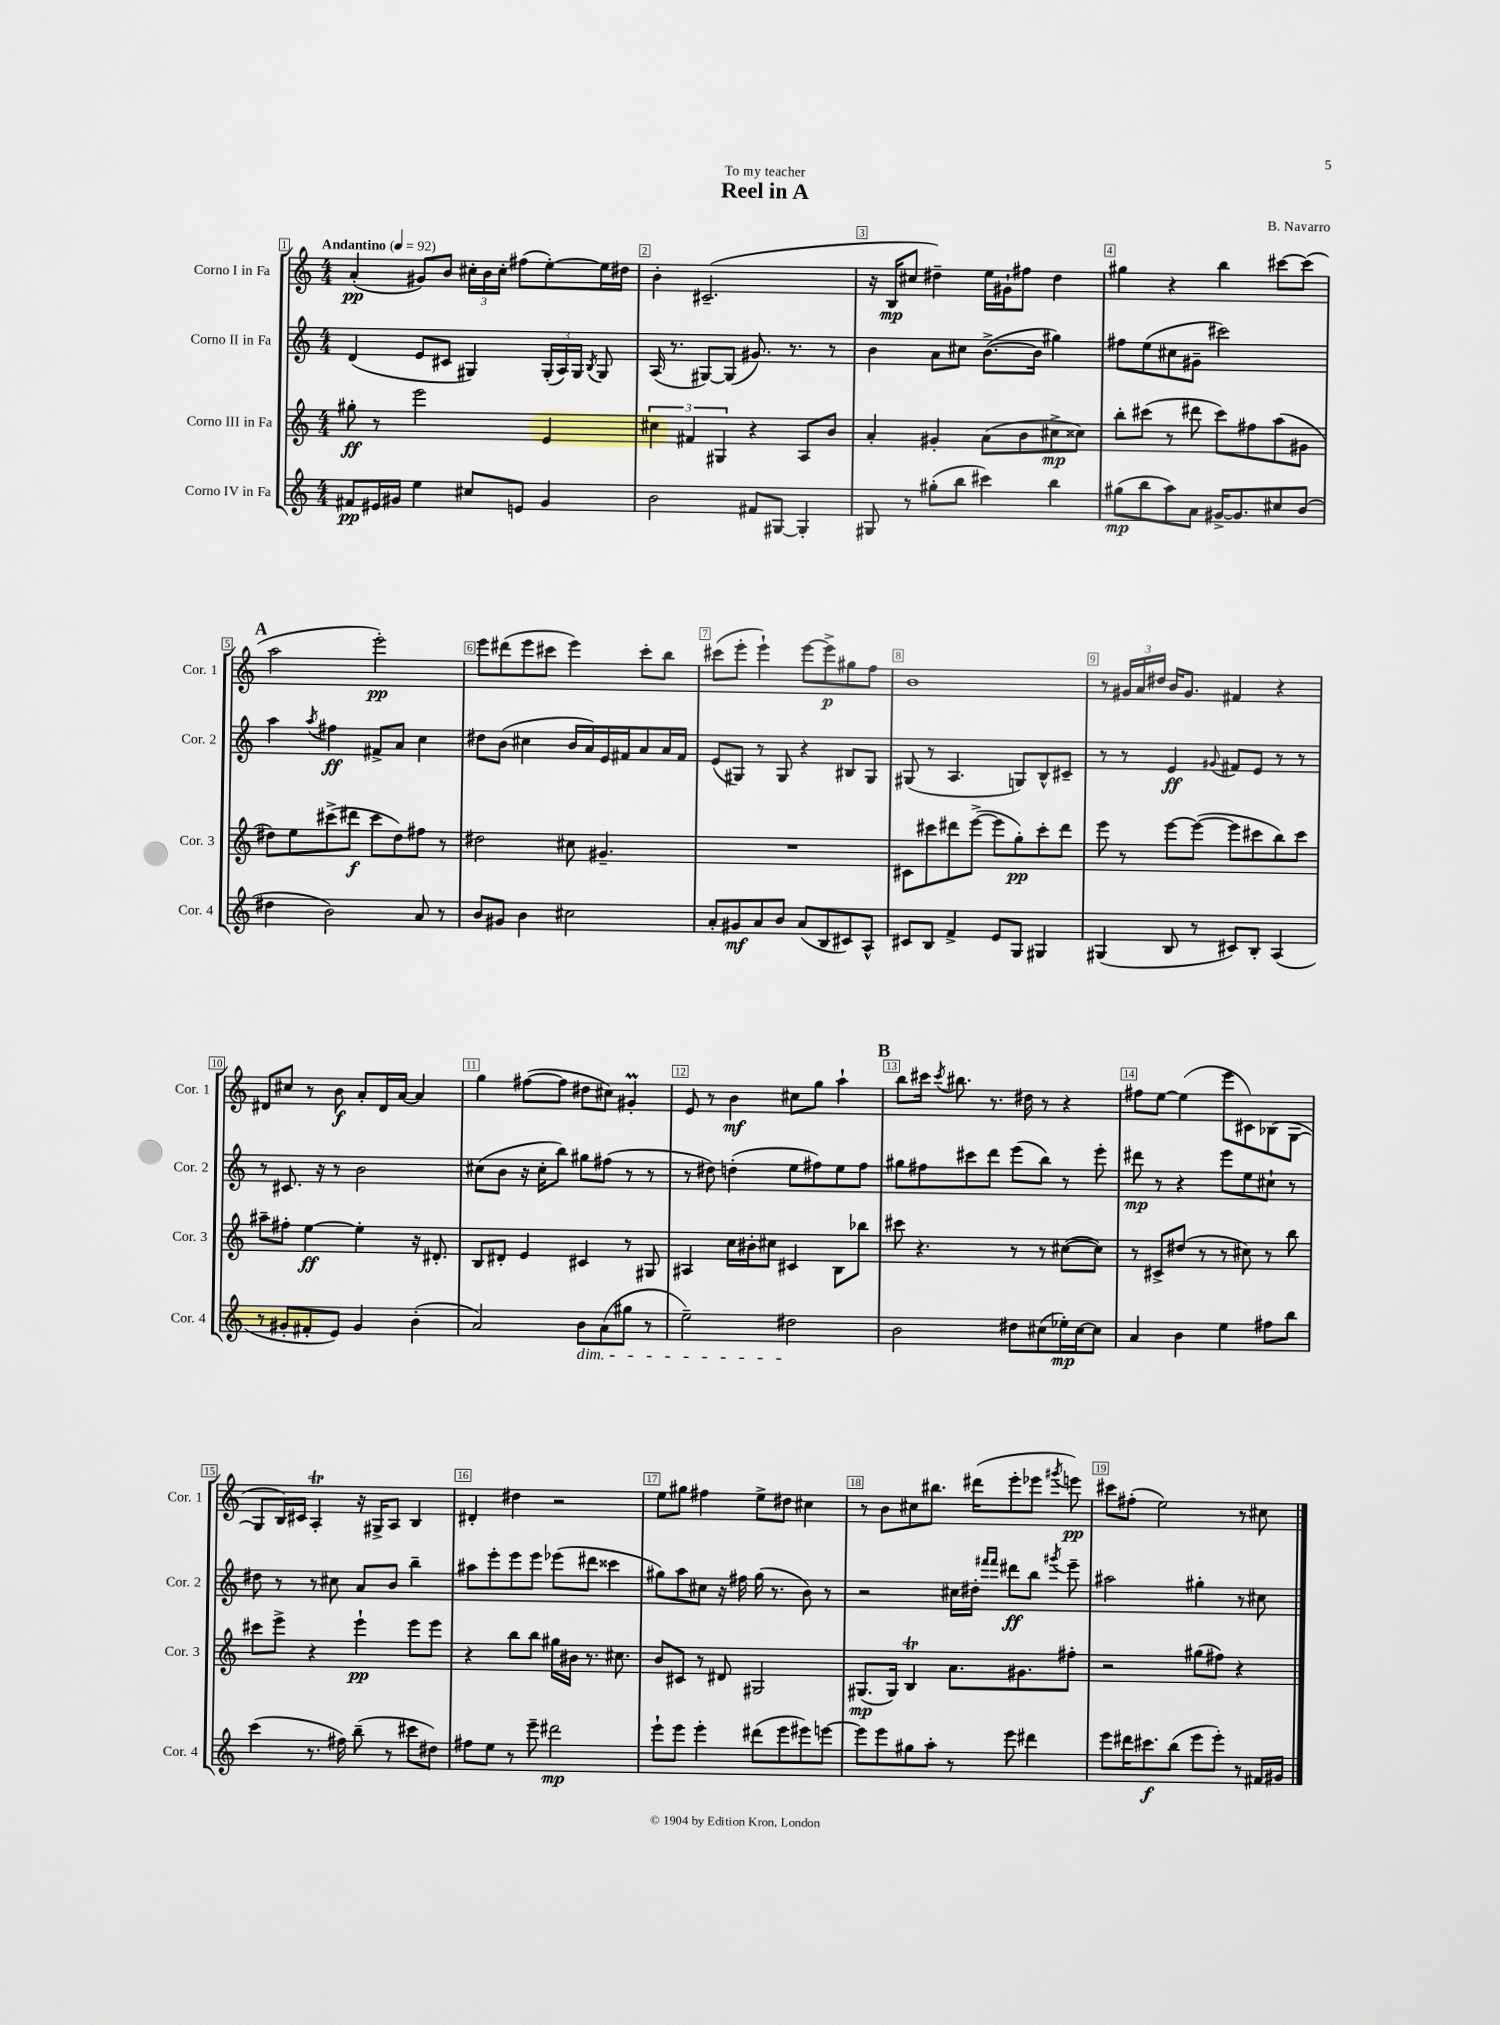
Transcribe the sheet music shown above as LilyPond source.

\header { title = "Reel in A" composer = "B. Navarro" dedication = "To my teacher" }
<<
\new StaffGroup <<
\new Staff = "s0" \with { instrumentName = "Corno I in Fa" shortInstrumentName = "Cor. 1" } {
    \clef treble \key c \major \numericTimeSignature \time 4/4 \tempo "Andantino" 4 = 92
    \autoBeamOff a'4-.\pp( gis'8[) b'8] \tuplet 3/2 { cis''16[-. b'16 cis''16]-. } fis''8[( e''8~-.) e''16 dis''16] |
    b'4-. cis'2.--( |
    r16 b16[\mp cis''8] dis''4--) e''16[ gis'16-! fis''8] dis''4 |
    gis''4 r4 b''4 cis'''8[~ cis'''8]( |
    \mark \markup { \bold "A" } a''2 e'''2-.\pp) |
    e'''8[ dis'''8( e'''8 cis'''8] e'''4) cis'''8[-. b''8] |
    cis'''8[( e'''8]-. e'''4-!) e'''8[~ e'''8->\p gis''8 f''8] |
    b'1 |
    r8 \tuplet 3/2 { gis'16[ a'16 dis''16] } b'16[ gis'8.] fis'4 r4 |
    dis'8[ cis''8] r8 b'8\f a'8[-. dis'16 a'16]~ a'4 |
    g''4 fis''8[~( fis''8] dis''8[ cis''8]) gis'4-.\prall |
    e'8 r8 b'4\mf cis''8[ g''8] a''4-! |
    \mark \markup { \bold "B" } b''8[ cis'''16] \acciaccatura { cis'''8 } bis''8. r8. dis''16 r8 r4 |
    fis''8[ e''8]~ e''4( e'''8[ cis'8) bes8( g8]~ |
    g8[ b16) cis'16] a4-.\trill r16 gis16[-> a8] b4 |
    dis'4-. dis''4 r2 |
    e''8[ gis''8] fis''4 e''8[-> dis''8] cis''4 |
    r8 b'8[ cis''8 bis''8.] dis'''16[( e'''8-. ees'''8] \acciaccatura { gis'''8 } e'''8\pp) |
    cis'''8[ fis''8]-.( e''2) r8 cis''8 \bar "|." |
}
\new Staff = "s1" \with { instrumentName = "Corno II in Fa" shortInstrumentName = "Cor. 2" } {
    \clef treble \key c \major \numericTimeSignature \time 4/4
    \autoBeamOff d'4( e'8[ cis'8] gis4) \tuplet 3/2 { gis16[-.( a16) gis16] } \acciaccatura { b8 } gis8 |
    a16( r8. gis8[~) gis8]( gis'8.) r8. r8 |
    b'4 a'8[ cis''8] b'8.[~->( b'16] gis''4) |
    fis''8[ e''8( cis''8 gis'8]-- cis'''2) |
    \mark \markup { \bold "A" } a''4 \acciaccatura { a''8 } fis''4\ff fis'8[-> a'8] c''4 |
    dis''8[ b'8]( cis''4 b'16[ a'16) e'16 fis'16 a'8 a'16 fis'16] |
    e'8[( gis8]) r8 gis8 r4 bis8[ gis8] |
    gis8( r8 a4. g8[) b8-^ cis'8]-- |
    r8 r8 e'4\ff \appoggiatura { gis'8 } fis'8[ e'8] r8 r8 |
    r8 cis'8. r16 r8 b'2 |
    cis''8[( b'8] r16 cis''16[-. b''8]) gis''8[ fis''8]( r8 r8 |
    r8 dis''8) d''4-.( e''8[ fis''8) e''8 fis''8] |
    \mark \markup { \bold "B" } gis''8[ fis''8 cis'''8 d'''8] e'''8[( b''8]) r8 e'''8-. |
    dis'''8\mp r8 r4 e'''8[ e''8 cis''8]-! r8 |
    dis''8 r8 r8 cis''8 a'8[ b'8] b''4-- |
    ais''8[ e'''8-. e'''8 e'''8] ees'''8[( dis'''8] cisis'''4 |
    gis''8[) a''8 cis''8] r16 fis''16 gis''16( r8. b'8) r8 |
    r2 cis''16[ dis''16]-. \grace { fis'''16[ fis'''16] } dis'''8[\ff b''8] \acciaccatura { gis'''8 } e'''8-- |
    ais''2 gis''4-. r8 cis''8 \bar "|." |
}
\new Staff = "s2" \with { instrumentName = "Corno III in Fa" shortInstrumentName = "Cor. 3" } {
    \clef treble \key c \major \numericTimeSignature \time 4/4
    \autoBeamOff gis''8-.\ff r8 e'''2 e'4 |
    \tuplet 3/2 { cis''4 fis'4 gis4 } r4 a8[ b'8] |
    a'4-. gis'4-. a'8[( b'8 cis''8->\mp cisis''8]) |
    b''8[-. cis'''8]( r8 dis'''8 cis'''8[) fis''8 a''8( gis'8] |
    \mark \markup { \bold "A" } dis''8[) e''8 cis'''8->( dis'''8]\f cis'''8[ dis''8) fis''8] r8 |
    dis''2 cis''8 gis'4.-- |
    R1 |
    cis'8[ cis'''8 dis'''8 e'''8]~->( e'''8[ g''8-.\pp) cis'''8-. dis'''8] |
    e'''8 r8 e'''8[~ e'''8]~( e'''8[ cis'''8 b''8) cis'''8] |
    ais''8[-- fis''8]-. e''4~\ff e''4-. r16 dis'8.-. |
    b8[ dis'8]-. e'4 cis'4 r8 gis8 |
    ais4 c''16[ bis'16-. cis''8] cis'4 b8[ bes''8] |
    \mark \markup { \bold "B" } cis'''8 r4. r8 r8 cis''8[~( cis''8]) |
    r8 cis'8[-> dis''8]( r8 r8 cis''8) r8 b''8 |
    cis'''8[ e'''8]-> r4 e'''4-!\pp e'''8[ e'''8] |
    r4 b''8[ b''8] gis''16[ bis'16] r8. cis''8. |
    b'8[ cis'8] r8 dis'8 gis2 |
    gis8.[\mp( gis16]) b4\trill a'8.[ gis'8. fis''8]-. |
    r2 gis''8[( fis''8]) r4 \bar "|." |
}
\new Staff = "s3" \with { instrumentName = "Corno IV in Fa" shortInstrumentName = "Cor. 4" } {
    \clef treble \key c \major \numericTimeSignature \time 4/4
    \autoBeamOff fis'8[\pp eis'16 gis'16] e''4 cis''8[ e'8] gis'4 |
    b'2 fis'8[ gis8]~ gis4-. |
    gis8 r8 gis''8[-.( b''8] cis'''4) b''4 |
    gis''8[\mp( b''8 a''8) a'8] gis'16[~-> gis'8. cis''8 b'8]( |
    \mark \markup { \bold "A" } dis''4 b'2) a'8 r8 |
    b'8[ gis'8] b'4 cis''2 |
    a'8[-. gis'8\mf a'8 b'8] a'8[( b8 cis'8) a8]-^ |
    cis'8[ b8] f'4-> e'8[ g8] gis4 |
    gis4( b8 r8 cis'8[) b8]-. a4( |
    r8 gis'8[-. fis'8-. e'8]) gis'4 b'4-.( |
    a'2) b'8[\dim a'8( gis''8] r8 |
    e''2--) dis''2\! |
    \mark \markup { \bold "B" } b'2 dis''8[ cis''8( ees''16-.\mp) cis''16~ cis''8] |
    a'4 b'4 e''4 fis''8[ b''8] |
    c'''4( r8. fis''16) b''8--( r8 cis'''8[ dis''8]) |
    fis''8[ e''8] r8 e'''8-- dis'''2\mp |
    e'''8[-! e'''8] e'''4-. dis'''8[( e'''8 eis'''8) e'''8]~ |
    e'''8[ e'''8 gis''8 a''8]-. r8 e'''8 dis'''4 |
    e'''8[ dis'''16 cis'''8.\f b''8]( e'''8[ e'''8]-.) r8 fis'16[ gis'16] \bar "|." |
}
>>
>>
\layout { \context { \Score \override BarNumber.break-visibility = ##(#f #t #t) barNumberVisibility = #all-bar-numbers-visible \override BarNumber.stencil = #(make-stencil-boxer 0.1 0.3 ly:text-interface::print) } }
